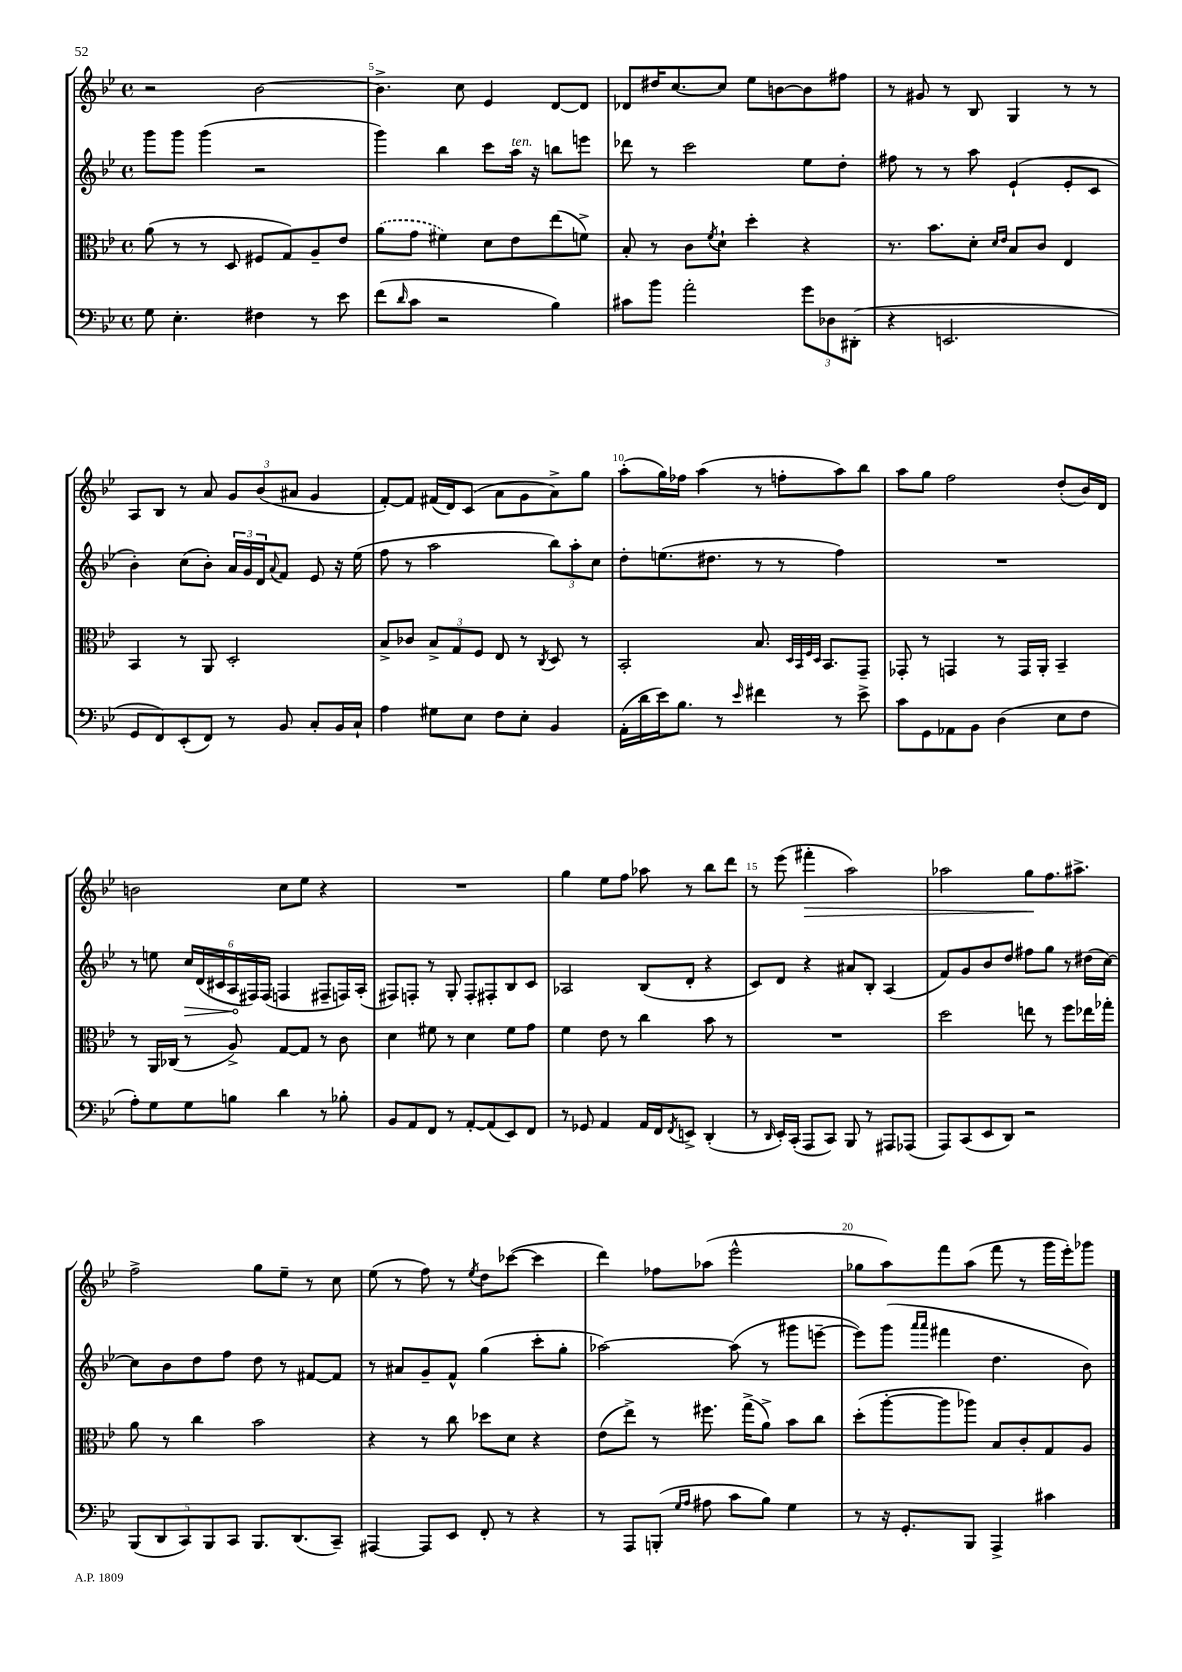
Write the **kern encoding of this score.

**kern	**kern	**kern	**dynam	**kern	**dynam
*part4	*part3	*part2	*part2	*part1	*part1
*staff4	*staff3	*staff2	*staff2	*staff1	*staff1
*clefF4	*clefC3	*clefG2	*	*clefG2	*
*k[b-e-]	*k[b-e-]	*k[b-e-]	*	*k[b-e-]	*
*M4/4	*M4/4	*M4/4	*	*M4/4	*
*met(c)	*met(c)	*met(c)	*	*met(c)	*
=4	=4	=4	=4	=4	=4
8G\	(8a\	8ggg\L	.	2r	.
4.E-'\	8r	8ggg\J	.	.	.
.	8r	(4ggg\	.	.	.
.	8D/	.	.	.	.
4F#X\	8F#X/L	2r	.	[2b-\	.
.	8G/)	.	.	.	.
8r	8A~/	.	.	.	.
8e-\	8e-/J	.	.	.	.
=5	=5	=5	=5	=5	=5
(8f\L	(8a\L	4ggg\)	.	4.b-^\]	.
16qqd/	.	.	.	.	.
8c\J	8g\J	.	.	.	.
2r	4f#X\)	4bb-\	.	.	.
.	.	.	.	8cc\	.
.	8d\L	8ccc\L	.	4e-/	.
!	!	!LO:TX:a:i:t=ten.	!	!	!
.	8e-\	16aa\Jk	.	.	.
.	.	16r	.	.	.
4B-\)	(8ee-\	8bbn\L	.	[8d/L	.
.	8fn^\J)	8eeen\J	.	8d/J]	.
=6	=6	=6	=6	=6	=6
8c#X\L	8B-'/	8ddd-X\	.	8d-X/L	.
8b-\J	8r	8r	.	16dd#X/K	.
.	.	.	.	[8.cc/	.
2a'\	8c\L	2ccc\	.	.	.
.	8qf/	.	.	.	.
.	8d`\J	.	.	8cc/J]	.
.	4dd'\	.	.	8ee-\L	.
.	.	.	.	[8bn\	.
12g\L	4r	8ee-\L	.	8b\]	.
12D-X\	.	.	.	.	.
.	.	8dd'\J	.	8ff#X\J	.
(12DD#X'\J	.	.	.	.	.
=7	=7	=7	=7	=7	=7
4r	8.r	8ff#X\	.	8r	.
.	.	8r	.	8g#X/	.
.	8.b-\L	.	.	.	.
2.EEn/	.	8r	.	8r	.
.	8d'\J	8aa\	.	8B-/	.
.	16qqd/LL	.	.	.	.
.	16qqe-/JJ	.	.	.	.
.	8B-/L	(4e-`/	.	4G/	.
.	8c/J	.	.	.	.
.	4E-/	8e-'/L	.	8r	.
.	.	8c/J	.	8r	.
!!LO:LB:g=z
=8	=8	=8	=8	=8	=8
8GG/L	4BB-/	4b-'\)	.	8A/L	.
8FF/)	.	.	.	8B-/J	.
(8EE-'/	8r	(8cc\L	.	8r	.
8FF/J)	8AA/	8b-'\J)	.	8a/	.
8r	2D'/	24a/LL	.	12g/L	.
.	.	24g/	.	.	.
.	.	24d/J	.	(12b-/	.
.	.	8qqa/	.	.	.
8BB-/	.	8f/J	.	.	.
.	.	.	.	12a#X/J	.
8C'/L	.	8e-/	.	4g/	.
16BB-/L	.	16r	.	.	.
16C`/JJ	.	(16ee-\	.	.	.
=9	=9	=9	=9	=9	=9
4A\	8B-^/L	8ff\	.	[8f'/L)	.
.	8c-X/J	8r	.	8f/J]	.
8G#X\L	12B-^/L	2aa\	.	(16f#X/LL	.
.	.	.	.	16d/J)	.
.	12G/	.	.	.	.
8E-\J	.	.	.	(8c/J	.
.	12F/J	.	.	.	.
8F\L	8E-/	.	.	8a\L	.
8E-'\J	8r	.	.	8g\	.
.	8qC/	.	.	.	.
4BB-/	8D/	12bb-\L)	.	8a^\)	.
.	.	12aa'\	.	.	.
.	8r	.	.	8gg\J	.
.	.	12cc\J	.	.	.
=10	=10	=10	=10	=10	=10
(16AA'\LL	2BB-'/	8dd'\L	.	(8aa'\L	.
16d\	.	.	.	.	.
16e-\J)	.	(8.een\	.	16gg\L)	.
8.B-\J	.	.	.	16ff-X\JJ	.
.	.	.	.	(4aa\	.
.	.	8.dd#X\J	.	.	.
8r	.	.	.	.	.
16qqe-/	.	.	.	.	.
4f#X\	8.B-/	8r	.	8r	.
.	.	8r	.	8ffn'\L	.
.	32qqD/LLL	.	.	.	.
.	32qqBB-/	.	.	.	.
.	32qqF/	.	.	.	.
.	32qqD/JJJ	.	.	.	.
.	8.BB-/L	.	.	.	.
8r	.	4ff\)	.	8aa\)	.
8e-^\	8GG~/J	.	.	8bb-\J	.
=11	=11	=11	=11	=11	=11
8c\L	8GG-X'/	1r	.	8aa\L	.
8GG\	8r	.	.	8gg\J	.
8AA-X\	4GGn/	.	.	2ff\	.
8BB-\J	.	.	.	.	.
(4D\	8r	.	.	.	.
.	16GG/LL	.	.	.	.
.	16AA'/JJ	.	.	.	.
8E-\L	4BB-~/	.	.	(8dd'/L	.
8F\J	.	.	.	16b-/L)	.
.	.	.	.	16d/JJ	.
!!LO:LB:g=z
=12	=12	=12	=12	=12	=12
8A'\L)	8r	8r	.	2bn\	.
8G\	16AA/LL	8een\	.	.	.
.	(16C-X/JJ	.	.	.	.
!	!	!	!LO:HP:b	!	!
8G\	8r	24cc/LL	>	.	.
.	.	(24d/	.	.	.
.	.	24c#X/	.	.	.
8Bn\J	8A^/)	24A/	.	.	.
.	.	24F#X/)	]	.	.
.	.	(24F#/JJ	.	.	.
4d\	[8G/L	4Fn/	.	8cc\L	.
.	8G/J]	.	.	8ee-\J	.
8r	8r	8F#X~/L	.	4r	.
8B-X'\	8c\	16Fn/L)	.	.	.
.	.	(16A'/JJ	.	.	.
=13	=13	=13	=13	=13	=13
8BB-/L	4d\	8F#X/L)	.	1r	.
8AA/	.	8Fn'/J	.	.	.
8FF/J	8f#X\	8r	.	.	.
8r	8r	8G'/	.	.	.
[8AA'/L	4d\	8F'/L	.	.	.
(8AA/]	.	8F#X'/	.	.	.
8EE-/)	8f#\L	8B-/	.	.	.
8FF/J	8g\J	8c/J	.	.	.
=14	=14	=14	=14	=14	=14
8r	4f\	2A-X/	.	4gg\	.
8GG-X/	.	.	.	.	.
4AA/	8e-\	.	.	8ee-\L	.
.	8r	.	.	8ff\J	.
16AA/LL	4cc\	(8B-/L	.	8aa-X\	.
16FF/J	.	.	.	.	.
8qFF/	.	.	.	.	.
8EEn^/J	.	8d'/J	.	8r	.
(4DD'/	8b-\	4r	.	8bb-\L	.
.	8r	.	.	8ddd\J	.
=15	=15	=15	=15	=15	=15
8r	1r	8c/L)	.	8r	.
16qqDD/	.	.	.	.	.
16EE-'/LL)	.	8d/J	.	(8eee-\	.
(16CC'/JJ	.	.	.	.	.
!	!	!	!	!	!LO:HP:b
8AAA/L	.	4r	.	4fff#X'\	>
8CC/J)	.	.	.	.	.
8BBB-/	.	8a#X/L	.	2aa\)	.
8r	.	8B-'/J	.	.	.
8AAA#X/L	.	(4A/	.	.	.
(8AAA-X/J	.	.	.	.	.
=16	=16	=16	=16	=16	=16
8AAA/L)	2dd\	8f/L)	.	2aa-X\	.
(8CC/	.	8g/	.	.	.
8EE-/	.	8b-/	.	.	.
8DD/J)	.	8dd/J	.	.	.
2r	8een\	8ff#X\L	.	8gg\L	.
.	8r	8gg\J	.	8.ff\	]
.	8ff\L	8r	.	.	.
.	.	.	.	8.aa#X^\J	.
.	16ee-X\L	(16dd#X\LL	.	.	.
.	16gg-X'\JJ	[16cc\JJ)	.	.	.
!!LO:LB:g=z
=17	=17	=17	=17	=17	=17
(10BBB-/L	8a\	8cc\L]	.	2ff^\	.
10DD/	.	.	.	.	.
.	8r	8b-\	.	.	.
10CC/)	.	.	.	.	.
.	4cc\	8dd\	.	.	.
10BBB-/	.	.	.	.	.
.	.	8ff\J	.	.	.
10CC/J	.	.	.	.	.
8.BBB-/L	2b-\	8dd\	.	8gg\L	.
.	.	8r	.	8ee-~\J	.
(8.DD/	.	.	.	.	.
.	.	[8f#X/L	.	8r	.
8CC~/J)	.	8f#/J]	.	8cc\	.
=18	=18	=18	=18	=18	=18
[4AAA#X/	4r	8r	.	(8ee-\	.
.	.	8a#X/L	.	8r	.
8AAA#/L]	8r	8g~/	.	8ff\)	.
8EE-/J	8cc\	8f^^/J	.	8r	.
.	.	.	.	8qee-/	.
8FF'/	8dd-X\L	(4gg\	.	8dd\L	.
8r	8d\J	.	.	([8ccc-X\J	.
4r	4r	8ccc'\L	.	4ccc-\]	.
.	.	8gg'\J	.	.	.
=19	=19	=19	=19	=19	=19
8r	(8e-\L	[2aa-X\)	.	4ddd\)	.
8AAA/L	8ee-^\J)	.	.	.	.
(8BBBn'/J	8r	.	.	8ff-X\L	.
16qqG/LL	.	.	.	.	.
16qqA/JJ	.	.	.	.	.
8A#X\	8.ff#X\	.	.	(8aa-X\J	.
8c\L	.	(8aa-\]	.	2eee-^^\	.
.	(16gg^\KL	.	.	.	.
8B-\J)	8a^\J)	8r	.	.	.
4G\	8b-\L	8ggg#X\L	.	.	.
.	8cc\J	[8eeen~\J	.	.	.
=20	=20	=20	=20	=20	=20
8r	(8dd'\L	8eee\L])	.	8gg-X\L	.
16r	[8aa'\	(8ggg\J	.	8aa\)	.
8.GG'/L	.	.	.	.	.
.	.	16qqaaa/LL	.	.	.
.	.	16qqaaa/JJ	.	.	.
.	8aa\]	4fff#X\	.	8fff\	.
8BBB-/J	8aa-X\J)	.	.	(8aa\J	.
4AAA^/	8B-/L	4.dd\	.	8fff\	.
.	8c'/	.	.	8r	.
4c#X\	8G/	.	.	16ggg\LL	.
.	.	.	.	16eee-'\J)	.
.	8A/J	8b-\)	.	8ggg-X\J	.
==	==	==	==	==	==
*-	*-	*-	*-	*-	*-
